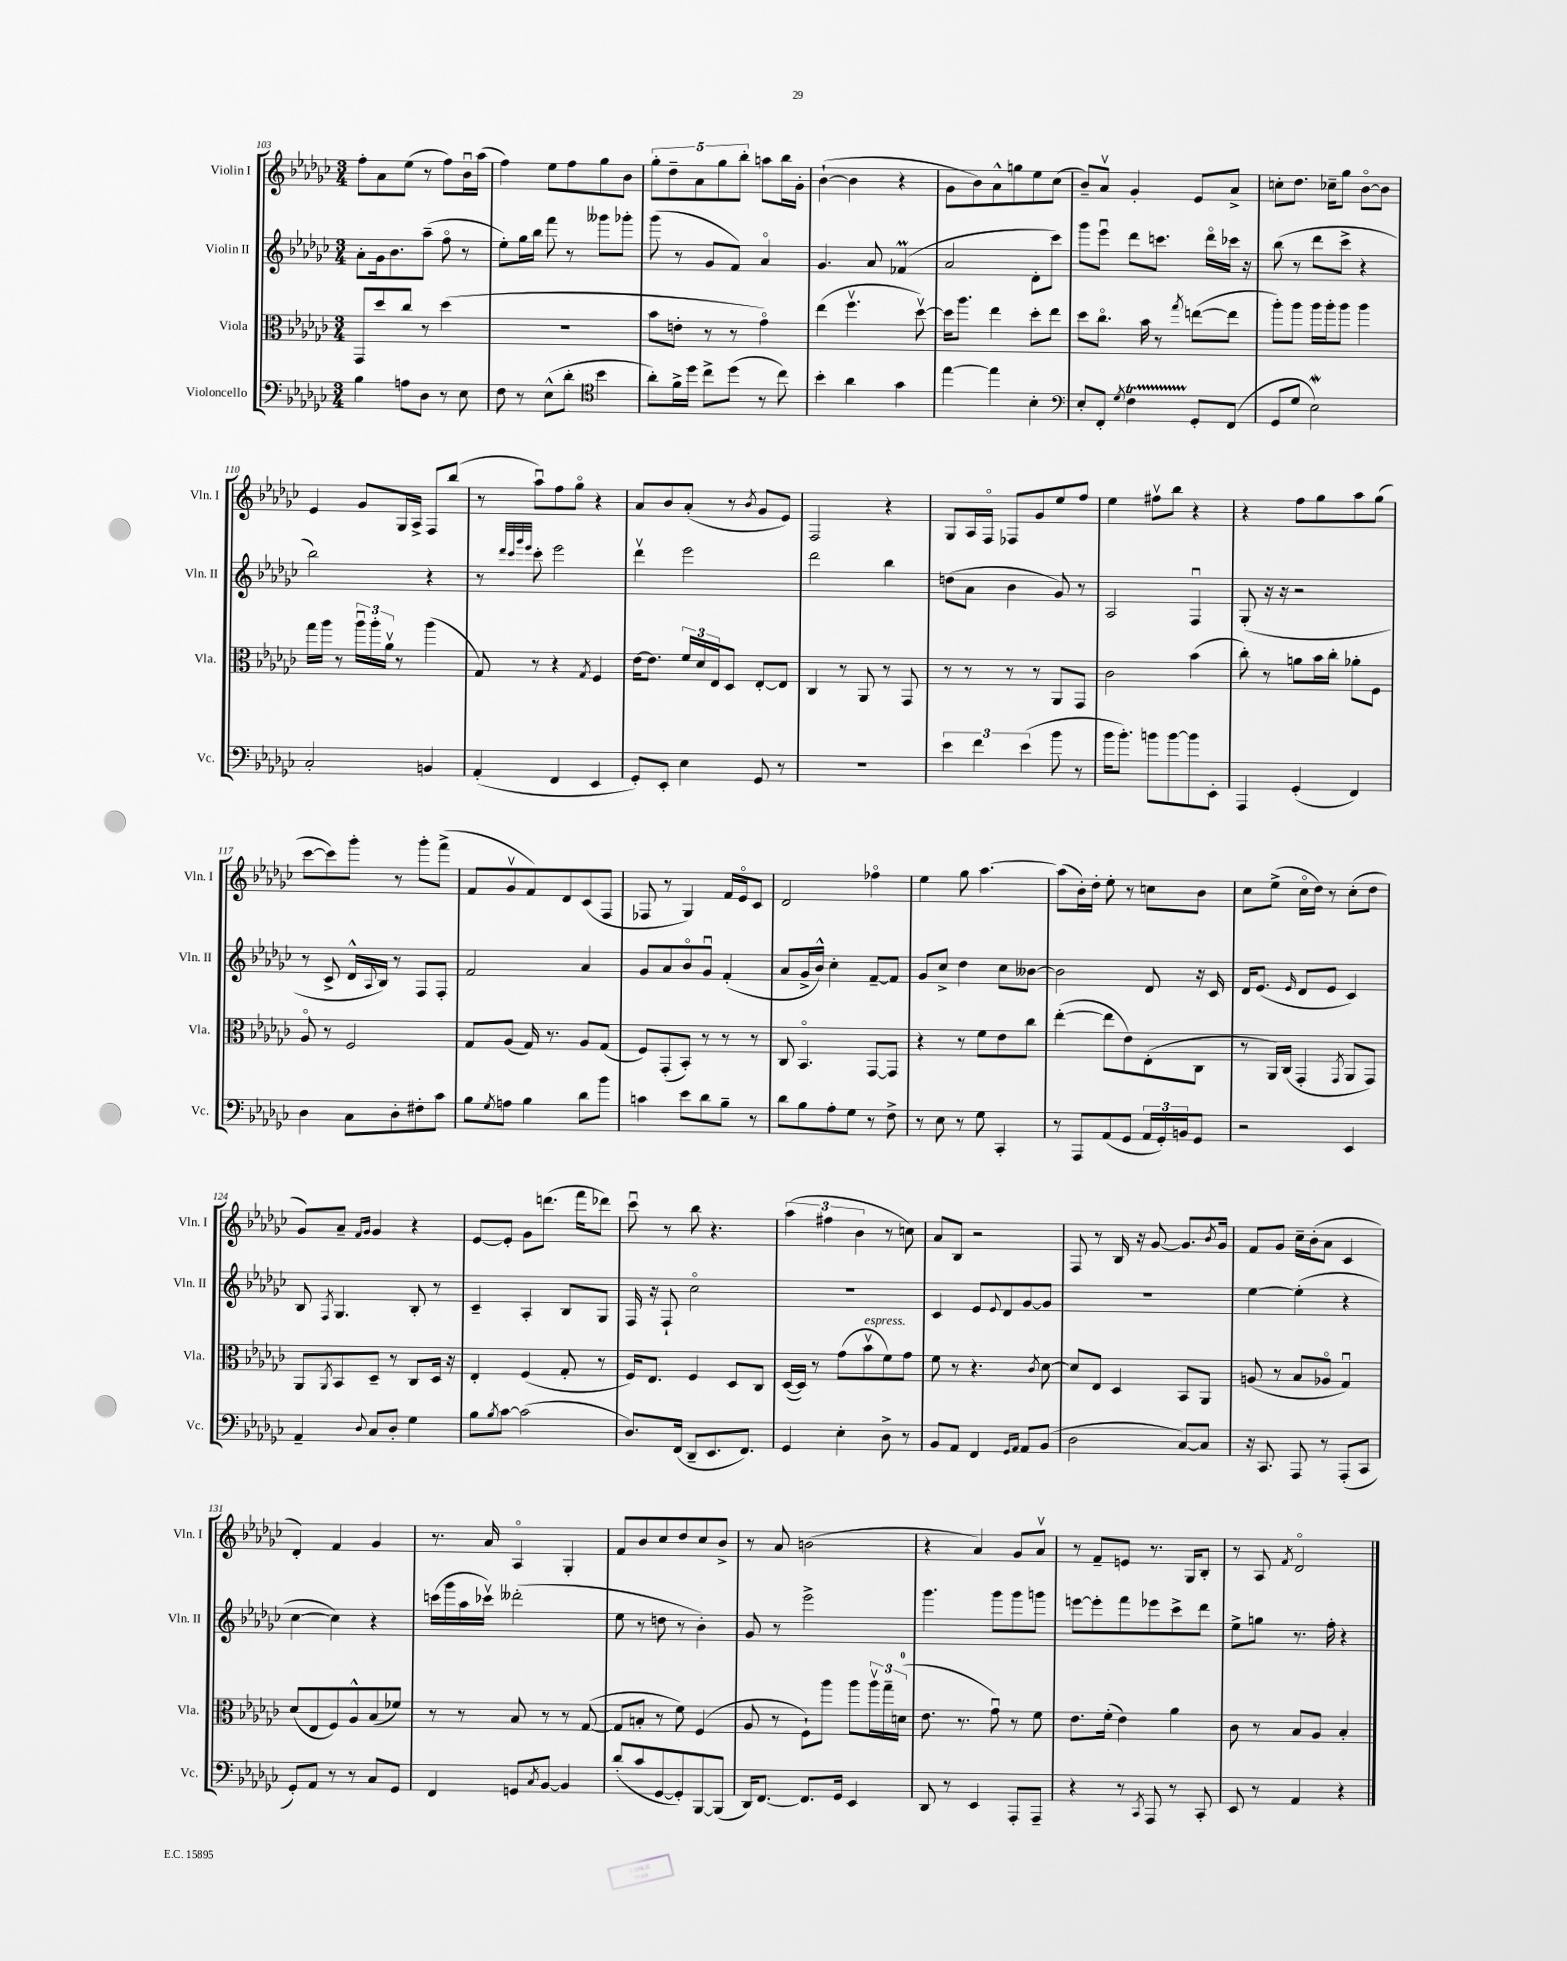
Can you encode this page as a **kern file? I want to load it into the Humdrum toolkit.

**kern	**kern	**kern	**kern
*part4	*part3	*part2	*part1
*staff4	*staff3	*staff2	*staff1
*I"Violoncello	*I"Viola	*I"Violin II	*I"Violin I
*I'Vc.	*I'Vla.	*I'Vln. II	*I'Vln. I
*clefF4	*clefC3	*clefG2	*clefG2
*k[b-e-a-d-g-c-]	*k[b-e-a-d-g-c-]	*k[b-e-a-d-g-c-]	*k[b-e-a-d-g-c-]
*M3/4	*M3/4	*M3/4	*M3/4
=103	=103	=103	=103
4B-\	8GG-/L	8a-'\L	8ff'\L
.	8dd-/	16g-\k	8a-\
.	.	8.b-\	.
8An\L	8cc-/J	.	(8ee-\J
8D-\J	8r	(8aa-~\J	8r
8r	(4dd-\	8ff\	8ff\L)
8E-\	.	8r	16b-u\L
.	.	.	(16aa-\JJ
=104	=104	=104	=104
8F\	2.r	8ee-'\L)	4ff\)
8r	.	16gg-\L	.
.	.	16bb-\JJ	.
(8E-^^\L	.	8fff\	8ee-\L
8d-'\J	.	8r	8ff\
*clefC4	*	*	*
4b-\	.	8ggg--X\L	8gg-\
.	.	8ggg-X'\J	8b-\J
=105	=105	=105	=105
8a-'\L)	8b-\L	(8ggg-\	10gg-'\L
.	.	.	10dd-~\
16f^\L	8en'\J	8r	.
16dd-\JJ	.	.	.
.	.	.	10a-\
8cc-^\L	8r	8g-/L	.
.	.	.	10gg-\
(8dd-\J	8r	8f/J)	.
.	.	.	10bb-'\J
8r	4g-\)	4a-/	8aan\L
8cc-\)	.	.	16bb-\L
.	.	.	16g-'\JJ
=106	=106	=106	=106
4b-'\	(4ee-\	4.g-/	([4b-`\
4a-\	4.ffv\	.	4b-\]
.	.	8a-/	.
4g-\	.	(4f-XM/	4r
.	[8dd-v\)	.	.
=107	=107	=107	=107
[4ee-\	16dd-\KL]	2a-/	8g-\L
.	8.aa-\J	.	.
.	.	.	8b-\)
4ee-\]	4ee-\	.	8a-^^\
.	.	.	8ggn\
4B-'\	8dd-'\L	8d-'\L	8ee-\
.	8ee-\J	8ccc-\J)	(8cc-\J
=108	=108	=108	=108
*clefF4	*	*	*
8E-'/L	8dd-\L	8ggg-\L	8b-~/L)
8FF'/J	8.cc-\J	8eee-u\J	8a-v/J
8qG-/	.	.	.
4Ft\	.	8ddd-\L	4g-'/
.	16b-\	.	.
.	8r	8.cccn\J	.
.	8qgg-/	.	.
8GG-'/L	([8een\L	.	8e-/L
.	.	16ddd-\LL	.
(8FF/J	8ee\J]	16ccc-X\JJ	8a-^/J
.	.	16r	.
=109	=109	=109	=109
8GG-/L	8aa-'\L)	(8bb-\	8ccn'\L
8G-/J	8aa-\J	8r	8.dd-\J
2E-W\)	16aa-\LL	8ddd-\L	.
.	16aa-'\J	.	16cc-X~\KL
.	8aa-\J	8ccc-^\J	8gg-\J
.	4aa-\	4r	[8b-\L
.	.	.	8b-\J]
!!LO:LB:g=z
=110	=110	=110	=110
2C-'/	16gg-\LL	2bb-\)	4e-/
.	16aa-\JJ	.	.
.	8r	.	.
.	24aa-u\LL	.	8g-/L
.	24aa-'\	.	.
.	24a-v\JJ	.	.
.	8r	.	16G-/L
.	.	.	16A-^/JJ
4BBn/	(4aa-\	4r	8F/L
.	.	.	(8bb-/J
=111	=111	=111	=111
(4AA-'/	8G-/)	8r	8r
.	.	32qqddd-/LLL	.
.	.	32qqccc-/	.
.	.	32qqggg-/	.
.	.	32qqeee-/JJJ	.
.	8r	8ccc-'\	8aa-u\L)
4FF/	4r	2eee-\	8ff\
.	.	.	8gg-\J
.	8qG-/	.	.
4EE-/	4F/	.	4r
=112	=112	=112	=112
8GG-'/L)	[16e-\KL	4ddd-v\	8a-/L
.	8.e-\J]	.	.
8EE-'/J	.	.	8b-/
4E-\	24f/LL	2eee-\	(8a-'/J
.	24d-/	.	.
.	24E-/J	.	.
.	8D-/J	.	8r
.	.	.	8qb-/
8GG-/	[8E-'/L	.	8g-/L
8r	8E-/J]	.	8e-/J)
=113	=113	=113	=113
2.r	4C-/	2ddd-\	2F/
.	8r	.	.
.	8AA-/	.	.
.	8r	4bb-\	4r
.	8GG-/	.	.
=114	=114	=114	=114
6e-\	8r	(8ddn\L	8G-/L
.	8r	8a-\J	16A-/L
6f\	.	.	.
.	.	.	16F/JJ
.	8r	4b-\	8F-X/L
(6e-\	.	.	.
.	8r	.	8g-/
8b-\	8AA-/L	8g-/)	8ee-/
8r	8GG-/J	8r	8ff/J
=115	=115	=115	=115
16b-\KL	2c-\	2A-/	4ee-\
8.b-'\J)	.	.	.
8bn\L	.	.	8ff#Xv\L
[8b\	.	.	8bb-\J
8b\]	(4b-\	4Fu/	4r
8EE-'\J	.	.	.
=116	=116	=116	=116
4AAA-/	8cc-'\)	(8G-'/	4r
.	8r	16r	.
.	.	16r	.
(4GG-'/	8an\L	2r	8ff\L
.	16b-\L	.	8gg-\
.	16cc-'\JJ	.	.
4FF/)	8a-X'\L	.	8aa-\
.	8F\J	.	(8gg-\J
!!LO:LB:g=z
=117	=117	=117	=117
4D-\	8A-/	8r	[8ccc-\L
.	8r	8c-^/	8ccc-\])
8C-\L	2F/	16d-^^/LL	8ggg-'\J
.	.	8qqA-/	.
.	.	16B-/JJ)	.
8D-'\	.	8r	8r
8F#X'\	.	8F/L	8ggg-'\L
8c-\J	.	8F'/J	(8fff^\J
=118	=118	=118	=118
8B-\L	8G-/L	2f/	8f/L
8qG-/	.	.	.
8An\J	(8A-/J	.	8g-v/
4B-\	16G-/)	.	8f/)
.	8.r	.	.
.	.	.	8d-/
8d-\L	8A-/L	4a-/	(8c-/
8b-\J	(8G-/J	.	8F/J
=119	=119	=119	=119
4cn\	8F/L)	8g-/L	8F-X/
.	(8GG-'/	8a-/	8r
8e-\L	8BB-'/J)	8b-/	4G-/)
8d-\	8r	8g-u/J	.
8B-~\J	8r	(4f'/	16f/LL
.	.	.	16e-/J
8r	8r	.	8c-/J
=120	=120	=120	=120
8d-\L	8C-/	8a-/L	2d-/
8B-\	4.BB-/	16g-^/L	.
.	.	16b-^^/JJ)	.
8A-'\	.	4cc-'\	.
8G-\J	.	.	.
8r	[8GG-/L	[8f~/L	4ff-X\
8F^\	8GG-/J]	8f/J]	.
=121	=121	=121	=121
8r	4r	8g-/L	4ee-\
8E-\	.	8cc-^/J	.
8r	8r	4dd-\	8gg-\
8G-\	8f\L	.	[4.aa-\
4CC-'/	8e-\	8cc-\L	.
.	8cc-\J	[8b--X\J	.
=122	=122	=122	=122
8r	([4ee-'\	2b--\]	(8aa-\L]
8AAA-/L	.	.	16b-'\L)
.	.	.	16dd-'\JJ
(8AA-/	8ee-\L]	.	8ee-'\
8GG-/J	8e-\)	.	8r
24AA-/LL	(8E-'\	8d-/	8ccn\L
24GG-'/)	.	.	.
24BBn/J	.	.	.
8GG-/J	8C-\J	16r	8b-\J
.	.	16c-/	.
=123	=123	=123	=123
2r	8r	16d-/KL	8cc-\L
.	.	(8.e-/J	.
.	16AA-/LL)	.	(8ee-^\J
.	(16C-/JJ	.	.
.	.	16qqe-/	.
.	4GG-'/	8d-/L	16cc-\LL
.	.	.	16dd-\JJ)
.	.	8e-/J	8r
.	8qGG-/	.	.
4EE-/	8AA-/L	4c-/)	(8cc-'\L
.	8GG-/J)	.	8dd-\J
!!LO:LB:g=z
=124	=124	=124	=124
4AA-~/	8AA-/L	8B-/	8g-/L)
.	8qAA-/	8qF/	.
.	8BB-/	4.G-/	8a-~/J
.	.	.	16qqf/LL
8qqD-/	.	.	16qqg-/JJ
8C-/L	8D-~/J	.	4g-/
8D-'/J	8r	.	.
4G-\	8C-/L	8B-'/	4r
.	16D-/Jk	8r	.
.	16r	.	.
=125	=125	=125	=125
8B-\L	4E-'/	4c-~/	[8e-/L
8qB-/	.	.	.
[8c-\J	.	.	8e-'/J]
(2c-\]	(4F/	4A-'/	8g-\L
.	.	.	(8.dddn\J
.	8G-'/	8B-/L	.
.	.	.	16fff\KL
.	8r	8G-/J	8ddd-X\J)
=126	=126	=126	=126
8.D-/L)	16F/KL)	16F/	8ccc-u\
.	8.E-/J	16r	.
.	.	8F`/	8r
(16FF/Jk	.	.	.
8DD-~/L	4F/	2cc-\	8bb-\
8.EE-/	.	.	4.r
.	8D-/L	.	.
8.FF/J)	.	.	.
.	8C-/J	.	.
=127	=127	=127	=127
4GG-/	([16D-/LL	2.r	(6aa-\
.	16D-/JJ])	.	.
.	8r	.	.
.	.	.	6ff#X\
4E-'\	(8g-\L	.	.
.	.	.	6b-\
!	!LO:TX:a:i:t=espress.	!	!
.	8b-v\	.	.
8D-^\	8f\)	.	8r
8r	8g-\J	.	8ccn\)
=128	=128	=128	=128
8BB-/L	8f\	4c-/	8a-/L
8AA-/J	8r	.	8B-/J
4FF/	4.r	8e-/L	2r
.	.	8qqe-/	.
.	.	8d-/	.
16qqGG-/LL	.	.	.
16qqAA-/JJ	.	.	.
8AA-/L	.	[8g-/	.
.	8qc-/	.	.
(8BB-/J	[8d-\	8g-/J]	.
=129	=129	=129	=129
2D-\	8d-/L]	2.r	8F/
.	8E-/J	.	8r
.	4D-/	.	16B-/
.	.	.	16r
.	.	.	[8g-/
[8C-/L)	8BB-/L	.	8.g-/L]
8C-/J]	8AA-/J	.	.
.	.	.	8qb-/
.	.	.	16g-/Jk
=130	=130	=130	=130
16r	(8An/	[4ee-\	8f/L
8.CC-/	.	.	.
.	8r	.	8g-/J
8AAA-/	8B-/L	(4ee-'\]	16cc-~\LL
.	.	.	(16b-'\J
8r	8A-X/J	.	8a-\J
(8AAA-'/L	4G-u/)	4r	4c-/
8CC-/J	.	.	.
!!LO:LB:g=z
=131	=131	=131	=131
8GG-'/L)	(8d-/L	[4cc-\	4d-'/)
8AA-/J	8E-/	.	.
8r	8F/)	4cc-\])	4f/
8r	8A-^^/	.	.
8C-/L	(8B-/	4r	4g-/
8GG-/J	8f-X/J)	.	.
=132	=132	=132	=132
4FF/	8r	(16cccn\LL	8.r
.	.	16ggg-\	.
.	8r	16aa-\	.
.	.	16ccc-Xv\JJ)	16a-/
8GGn/L	8B-/	(2ddd--X'\	4A-/
8qC-/	.	.	.
[8BB-/J	8r	.	.
4BB-/]	8r	.	4G-'/
.	([8G-/	.	.
=133	=133	=133	=133
(8d-'/L	8G-/L]	8ee-\	8f/L
8c-/	8Bn'/J	8r	8b-/
[8GG-/	8r	8ddn\	8cc-/
8GG-'/])	8f\)	8r	8dd-/
[8BBB-/	(4F/	4b-'\)	8cc-/
(8BBB-/J]	.	.	8b-^/J
=134	=134	=134	=134
16DD-/KL)	8A-/	8g-/	8r
[8.FF/J	.	.	.
.	8r	8r	8a-/
8.FF/L]	8F`\L)	2eee-^\	(2bn\
.	8aa-\J	.	.
16GG-/Jk	.	.	.
4EE-/	8aa-\L	.	.
.	24aa-v\L	.	.
.	24gg-~\	.	.
.	(24dn\JJ	.	.
=135	=135	=135	=135
8DD-/	8.e-\	4.ggg-\	4r
8r	.	.	.
.	8.r	.	.
4EE-/	.	.	4a-/)
.	8g-u\)	8ggg-\L	.
8AAA-'/L	8r	8ggg-\	8g-/L
8AAA-~/J	8f\	8gggn\J	8a-v/J
=136	=136	=136	=136
4r	8.e-\L	[8eeen\L	8r
.	.	8eee'\]	8f~/L
.	(16f'\Jk	.	.
8r	4e-\)	8fff\	8en/J
8qCC-/	.	.	.
8AAA-/	.	8eee-X\	8.r
8r	4a-\	8ccc-^\	.
.	.	.	16G-/KL
8CC-'/	.	8ddd-\J	8B-'/J
=137	=137	=137	=137
8EE-/	8c-\	8ee-^\L	8r
8r	8r	8ggn\J	8A-/
.	.	.	8qf/
4AA-/	8B-/L	8.r	2d-/
.	8A-/J	.	.
.	.	16ff'\	.
4r	4B-'/	4r	.
==	==	==	==
*-	*-	*-	*-
